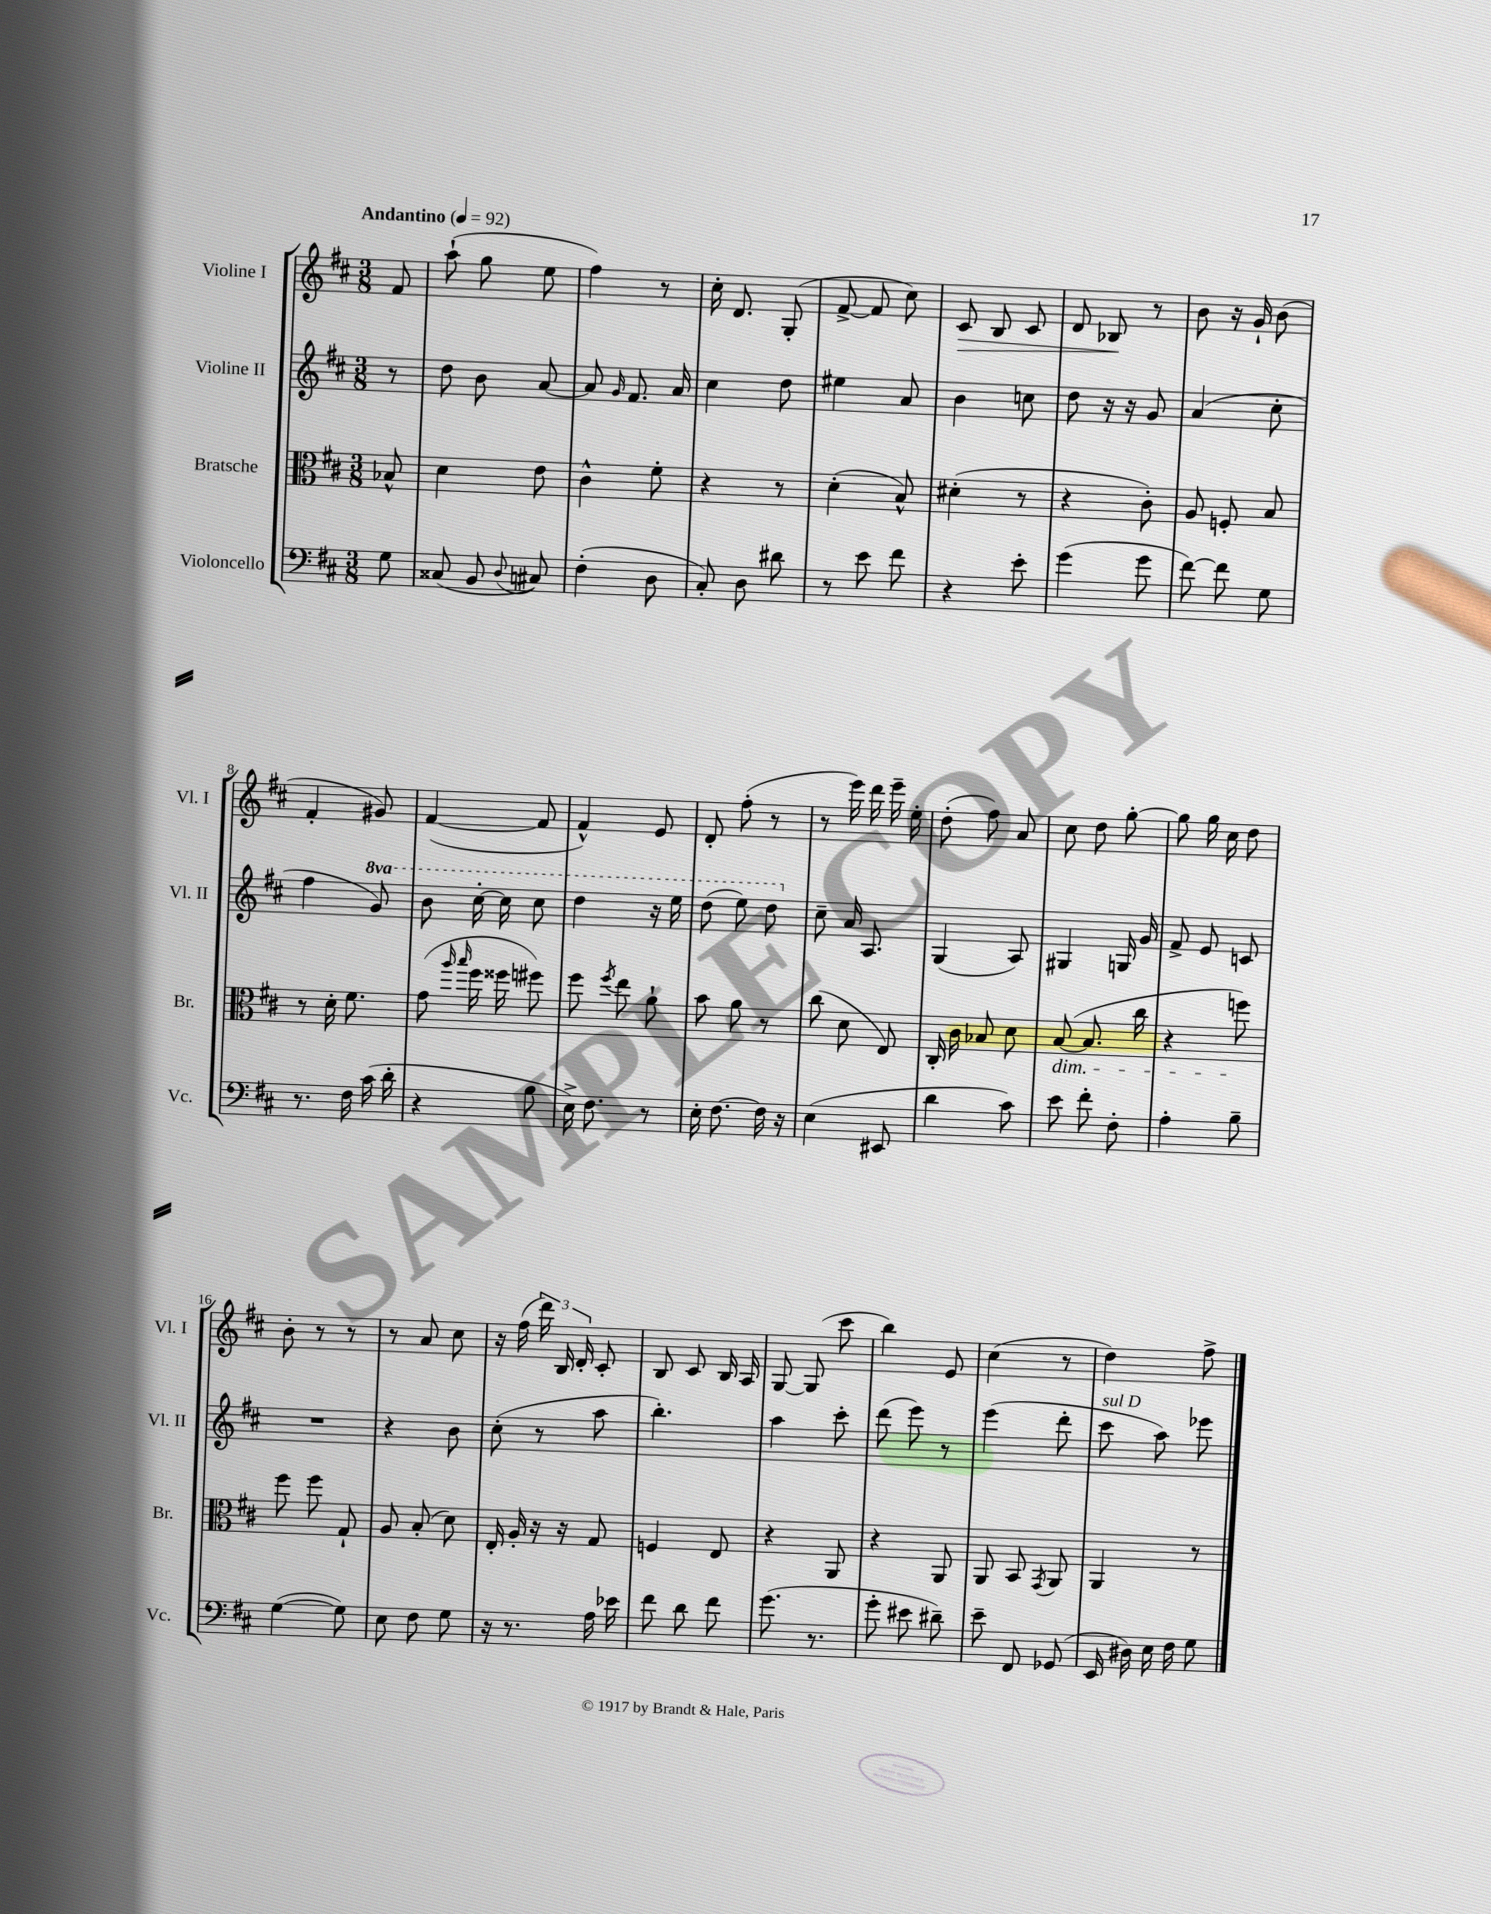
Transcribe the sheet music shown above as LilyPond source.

<<
\new StaffGroup <<
\new Staff = "s0" \with { instrumentName = "Violine I" shortInstrumentName = "Vl. I" } {
    \clef treble \key d \major \numericTimeSignature \time 3/8 \partial 8 \tempo "Andantino" 4 = 92
    \autoBeamOff fis'8 |
    a''8-!( g''8 e''8 |
    fis''4) r8 |
    cis''16-. d'8. g8-.( |
    fis'8~-> fis'8 cis''8) |
    cis'8\> b8 cis'8 |
    d'8 bes8\! r8 |
    b'8 r16 g'16-! b'8( |
    fis'4-. gis'8) |
    fis'4~( fis'8 |
    fis'4-^) e'8 |
    d'8-. fis''8-.( r8 |
    r8 e'''16) d'''16 e'''16-- e''16-. |
    d''8-.( fis''8) a'8 |
    cis''8 d''8 g''8~-. |
    g''8 g''16 cis''16 d''8 |
    b'8-. r8 r8 |
    r8 a'8 cis''8 |
    r16 fis''16( \tuplet 3/2 { d'''16) b16 d'16-. } cis'8-. |
    b8 cis'8 b16 a16 |
    g8~ g8( cis'''8 |
    b''4) e'8 |
    cis''4( r8 |
    d''4) fis''8-> \bar "|." |
}
\new Staff = "s1" \with { instrumentName = "Violine II" shortInstrumentName = "Vl. II" } {
    \clef treble \key d \major \numericTimeSignature \time 3/8 \set Staff.ottavationMarkups = #ottavation-simple-ordinals \partial 8
    \autoBeamOff r8 |
    d''8 b'8 a'8~ |
    a'8 \grace { g'16 } fis'8. a'16 |
    cis''4 d''8 |
    eis''4 a'8 |
    b'4 c''8 |
    d''8 r16 r16 g'8 |
    a'4( cis''8-. |
    fis''4 \ottava #1 g''8) |
    b''8 cis'''16~-. cis'''16 cis'''8 |
    d'''4 r16 e'''16 |
    d'''8( e'''8) d'''8 \ottava #0 |
    cis''8-- a'16 a8. |
    g4( a8) |
    gis4 g16 g'16 |
    fis'8-> e'8 c'8 |
    R4. |
    r4 b'8 |
    cis''8-.( r8 a''8 |
    b''4.-.) |
    a''4 cis'''8-. |
    d'''8( e'''8) r8 |
    e'''4( d'''8-. |
    cis'''8^\markup { \italic "sul D" } a''8) ees'''8 \bar "|." |
}
\new Staff = "s2" \with { instrumentName = "Bratsche" shortInstrumentName = "Br." } {
    \clef alto \key d \major \numericTimeSignature \time 3/8 \partial 8
    \autoBeamOff bes8-^ |
    d'4 e'8 |
    cis'4-^ fis'8-. |
    r4 r8 |
    d'4-.( b8-^) |
    dis'4-.( r8 |
    r4 cis'8-.) |
    a8 f8-. b8 |
    r8 d'16-. fis'8. |
    g'8( \grace { a''16 b''16 } fis''16 fisis''16 fis''8) |
    fis''8 \acciaccatura { fis''8 } e''8 a'8-! |
    b'8 a'8 r8 |
    cis''8( d'8 e8) |
    cis16-. cis'16 bes8 d'8 |
    b8~\dim( b8. cis''16 |
    r4 f''8\!) |
    fis''8 fis''8 g8-! |
    a8 b8-.( d'8) |
    e16-. a16-. r16 r16 g8 |
    f4 e8 |
    r4 a,8 |
    r4 a,8 |
    a,8 b,8 \acciaccatura { g,8 } a,8 |
    a,4 r8 \bar "|." |
}
\new Staff = "s3" \with { instrumentName = "Violoncello" shortInstrumentName = "Vc." } {
    \clef bass \key d \major \numericTimeSignature \time 3/8 \partial 8
    \autoBeamOff g8 |
    cisis8( b,8 \appoggiatura { d8 } cis8) |
    fis4-.( d8 |
    cis8-.) d8 dis'8 |
    r8 e'8 fis'8 |
    r4 e'8-. |
    g'4( g'8 |
    fis'8~) fis'8 g8 |
    r8. fis16 cis'16( d'16-. |
    r4 b8 |
    e16->) fis8. r8 |
    e16-. fis8.~ fis16 r16 |
    e4( eis,8 |
    d'4 cis'8) |
    e'8 fis'8-. fis8-. |
    a4-. b8-- |
    g4~( g8) |
    e8 fis8 g8 |
    r16 r8. a16 ees'16 |
    fis'8 d'8 fis'8 |
    g'8.( r8. |
    g'8-. eis'8 dis'8--) |
    e'8-- fis,8 ges,8( |
    e,16 dis16) e16 fis16 g8 \bar "|." |
}
>>
>>
